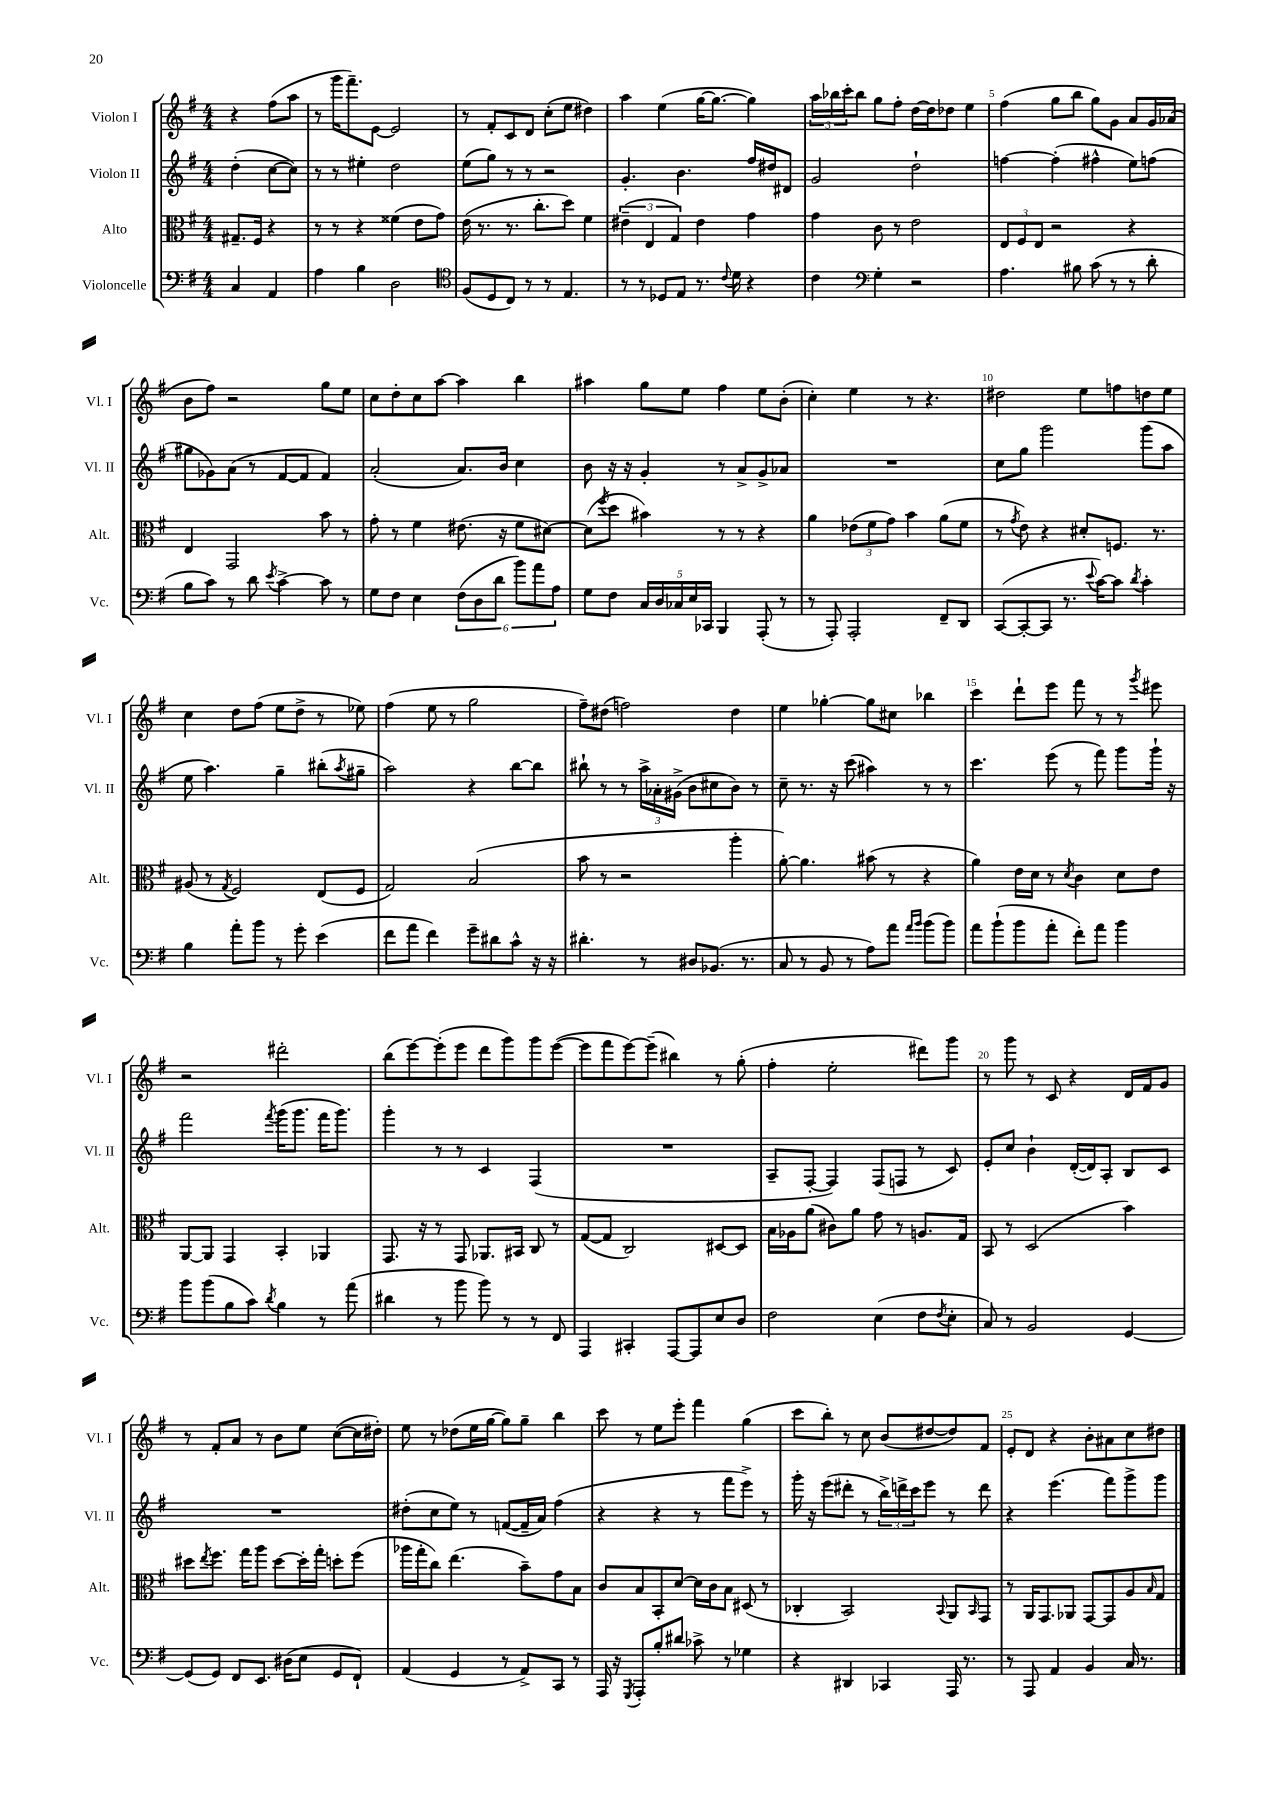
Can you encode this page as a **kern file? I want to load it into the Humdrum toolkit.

**kern	**kern	**kern	**kern
*staff4	*staff3	*staff2	*staff1
*clefF4	*clefC3	*clefG2	*clefG2
*k[f#]	*k[f#]	*k[f#]	*k[f#]
*M4/4	*M4/4	*M4/4	*M4/4
4C/	8.G#~/L	(4dd'\	4r
.	16F#/Jk	.	.
4AA/	4r	[8cc\L	(8ff#\L
.	.	8cc\]J)	8aa\J
=	=	=	=
4A\	8r	8r	8r
.	8r	8r	16ggg\LK
.	.	.	8.fff#~\)
4B\	4r	4ee#'\	.
.	.	.	[8e\J
2D\	(4f##\	2dd\	2e/]
.	8e\L	.	.
.	8g\J)	.	.
=	=	=	=
*clefC4	*	*	*
(8F#/L	(16e\	(8ee\L	8r
.	8.r	.	.
8D/	.	8gg\J)	8f#'/L
8C/J)	8.r	8r	8c/
8r	.	8r	8d/J
.	8.cc'\L	.	.
8r	.	2r	(8cc'\L
4.E/	8dd\J)	.	8ee\J
.	4f#\	.	4dd#\)
=	=	=	=
8r	(6e#~\	4.g'/	4aa\
8r	.	.	.
.	6E/	.	.
8D-/L	.	.	(4ee\
.	6G/)	.	.
8E/J	.	4.b\	.
8.r	4e#\	.	[16gg\LK
.	.	.	8.gg\_J
8qqc/	.	.	.
16d\	.	.	.
4r	4g\	16ff#/LL	4gg\])
.	.	16dd#/J	.
.	.	8d#/J	.
=	=	=	=
4c\	4g\	2g/	24aa\LL
.	.	.	24bb-\
.	.	.	24ccc'\J
.	.	.	8bb-\J
*clefF4	*	*	*
4G'\	8c\	.	8gg\L
.	8r	.	8ff#'\J
2r	2e\	2dd`\	[16dd\LL
.	.	.	16dd\]J
.	.	.	8dd-\J
.	.	.	4ee\
=	=	=	=
4.A\	12E/L	[4ff\	(4ff#\
.	12F#/	.	.
.	12E/J	.	.
.	2r	(4ff'\]	8gg\L
8B#\	.	.	8bb\J
(8c\	.	4ff#^^\	8gg\L)
8r	.	.	8g\J
8r	4r	8ee\L)	8a/L
8d'\	.	(8ff\J	16g/L
.	.	.	(16a-/JJ
=	=	=	=
8B\L	4E/	8gg#\L	8b\L
8c\J)	.	8g-\)	8ff#\J)
8r	2GG/	(8a\J	2r
8d\	.	8r	.
8qe/	.	.	.
[4c^\	.	[8f#/L	.
.	.	8f#/]J	.
8c\]	8b\	4f#/)	8gg\L
8r	8r	.	8ee\J
=	=	=	=
8G\L	8g'\	(2a'/	8cc\L
8F#\J	8r	.	8dd'\
4E\	4f#\	.	8cc\
.	.	.	[8aa\J
(12F#\L	(8.e#\	8.a/L)	4aa\]
12D\	.	.	.
12d\J	.	.	.
.	16r	16b/Jk	.
12b\L)	8f#\L	4cc\	4bb\
12a\	.	.	.
.	[8d#\J)	.	.
12A\J	.	.	.
=	=	=	=
8G\L	(8d#\]L	8b\	4aa#\
.	8qff#/	.	.
8F#\J	8dd\J	16r	.
.	.	16r	.
20C/LL	4b#\)	4g'/	8gg\L
20D/	.	.	.
20C-/	.	.	.
.	.	.	8ee\J
20E/	.	.	.
20CC-/JJ	.	.	.
4BBB/	8r	8r	4ff#\
.	8r	8a^/L	.
(8AAA'/	4r	8g^/	8ee\L
8r	.	8a-/J	(8b'\J
=	=	=	=
8r	4a\	1r	4cc'\)
8AAA'/)	.	.	.
2AAA'/	(12e-\L	.	4ee\
.	12f#\	.	.
.	12g\J)	.	.
.	4b\	.	8r
.	.	.	4.r
8FF#~/L	(8a\L	.	.
8DD/J	8f#\J	.	.
=	=	=	=
([8CC/L	8r	8cc\L	2dd#\
.	8qg/	.	.
8CC'/_	8e\)	8gg\J	.
8CC/]J	4r	2ggg\	.
8.r	.	.	.
.	8d#'/L	.	8ee\L
8qqe/	.	.	.
[16c\LK)	.	.	.
8c\]J	8.F/J	.	8ff\
8qd/	.	.	.
4c'\	.	(8ggg\L	8dd\
.	8.r	.	.
.	.	8aa\J	8ee\J
=	=	=	=
4B\	(8A#/	8ee\	4cc\
.	8r	4.aa\)	.
.	8qG/	.	.
8a'\L	2F#/)	.	8dd\L
8b\J	.	.	(8ff#\J
8r	.	4gg~\	8ee\L
8g'\	.	.	8dd^\J
(4e\	(8E/L	(8bb#'\L	8r
.	.	8qaa/	.
.	8F#/J	8gg#~\J	8ee-\)
=	=	=	=
8f#\L	2G/)	2aa\)	(4ff#\
8a\J	.	.	.
4f#\)	.	.	8ee\
.	.	.	8r
8g~\L	(2B/	4r	2gg\
8d#\	.	.	.
8c^^\J	.	[8bb\L	.
16r	.	8bb\]J	.
16r	.	.	.
=	=	=	=
4.d#'\	8b\	8bb#`\	8ff#~\L)
.	8r	8r	(8dd#\J
.	2r	8r	2ff\)
8r	.	24aa^\LL	.
.	.	24a-'\	.
.	.	(24g#^\JJ	.
8D#/L	.	8b\L	.
(8.BB-/J	.	8cc#\	.
.	4aa'\	8b\J)	4dd#\
8.r	.	.	.
.	.	8r	.
=	=	=	=
8C/	[8a'\)	8cc~\	4ee\
8r	4.a\]	8.r	.
8BB/	.	.	[4gg-'\
.	.	16r	.
8r	.	(8ccc\	.
8A\L)	(8b#\	4aa#\)	8gg-\]L
8a\J	8r	.	8cc#\J
16qqa/LL	.	.	.
16qqb/JJ	.	.	.
(8b\L	4r	8r	4bb-\
8b\J)	.	8r	.
=	=	=	=
8a\L	4a\)	4.ccc\	4ccc\
(8b`\	.	.	.
8b\	16e\LL	.	8ddd`\L
.	16d\JJ	.	.
8a'\J	8r	(8eee\	8eee\J
.	8qd/	.	.
8f#'\L)	4c\	8r	8fff#\
8a\J	.	8fff#\)	8r
4b\	8d\L	8ggg\L	8r
.	.	.	8qggg/
.	8e\J	16ggg`\Jk	8eee#\
.	.	16r	.
=	=	=	=
8b\L	[8AA/L	2fff#\	2r
(8b\	8AA/]J	.	.
8B\	4GG/	.	.
8c\J)	.	.	.
8qd/	.	8qfff#/	.
4B\	4BB'/	(16ggg\LK	2ddd#'\
.	.	8.ggg\J	.
8r	4AA-/	16fff#\LK	.
.	.	8.ggg\J)	.
(8a\	.	.	.
=	=	=	=
4d#\	8.GG/	4ggg'\	(8bb\L
.	.	.	[8eee\)
.	16r	.	.
8r	8r	8r	(8eee'\]
8b\	8GG/	8r	8eee\J
8b\)	8.AA-/L	4c/	8ddd\L
8r	.	.	8ggg\)
.	16BB#/Jk	.	.
8r	8C/	(4F#/	8ggg\
8FF#/	8r	.	([8eee\J
=	=	=	=
4AAA/	([8G/L	1r	8eee\]L
.	8G/]J	.	8fff#\
4CC#'/	2C/)	.	[8eee\)
.	.	.	(8eee~\]J
[8AAA/L	.	.	4bb#\)
8AAA/]	.	.	.
8E/	[8D#/L	.	8r
8D/J	8D#/]J	.	(8gg'\
=	=	=	=
2F#\	16B\LL	8A~/L	4ff#'\
.	16A-\J	.	.
.	(8a\J	[8F#'/J	.
.	8c#\L)	4F#/])	2ee'\
.	8a\J	.	.
(4E\	8g\	(8F#/L	.
.	8r	8F/J	.
8F#\L	8.A/L	8r	8ddd#\L)
8qF#/	.	.	.
8E'\J	.	8c/)	8ggg\J
.	16G/Jk	.	.
=	=	=	=
8C/)	8BB/	8e'/L	8r
8r	8r	8cc/J	8ggg\
2BB/	(2D/	4b`\	8r
.	.	.	8c/
.	.	([16d'/LL	4r
.	.	16d/]J)	.
.	.	8A'/J	.
[4GG/	4b\)	8B/L	16d/LL
.	.	.	16f#/J
.	.	8c/J	8g/J
=	=	=	=
(8GG/]L	8dd#\L	1r	8r
.	8qee/	.	.
8GG/J)	8.ff#\J	.	8f#'/L
8FF#/L	.	.	8a/J
.	16gg\LK	.	.
8.EE/J	8aa\J	.	8r
.	[8dd#\L	.	8b\L
(16D#\LK	.	.	.
8E\J	16dd#'\]L	.	8ee\J
.	16gg'\JJ	.	.
8GG/L	8dd'\L	.	([8cc\L
8FF#`/J)	(8ff#\J	.	16cc\]L
.	.	.	16dd#'\JJ)
=	=	=	=
(4AA/	16aa-\LL	(8dd#'\L	8ee\
.	16gg'\J	.	.
.	8cc\J)	8cc\	8r
4GG/	(4.ee\	8ee\J)	(8dd-\L
.	.	8r	16ee\L
.	.	.	[16gg\JJ
8r	.	([8f/L	8gg\]L)
8AA^/L)	8b~\L)	16f~/]L	8gg~\J
.	.	16a/JJ)	.
8CC/J	8g\	(4ff#\	4bb\
8r	8B\J	.	.
=	=	=	=
16AAA/	8c/L	4r	8ccc\
16r	.	.	.
8qGGG/	.	.	.
8AAA'/L	8B/	.	8r
8B'/	8BB'/	4r	8ee\L
8d#/J	[8d/J	.	8eee'\J
8c-^\	16d\]LL	8r	4fff#\
.	16c\J	.	.
8r	8B\J	8fff#\L	.
4G-\	(8D#/	8eee^\J)	(4gg\
.	8r	8r	.
=	=	=	=
4r	4C-'/	16ggg'\	8ccc\L
.	.	16r	.
.	.	(8eee\L	8bb'\J)
4DD#/	2BB/)	8ddd#'\J	8r
.	.	8r	8cc\
4CC-/	.	24bb^\LL)	(8b/L
.	.	24ddd^\	.
.	.	24ccc\J	.
.	.	8eee\J	[8dd#/
.	8qqBB/	.	.
16AAA/	8AA/L	8r	8dd#/])
8.r	.	.	.
.	16qqBB/	.	.
.	8GG/J	8ddd\	8f#/J
=	=	=	=
8r	8r	4r	8e'/L
8AAA/	16AA/LK	.	8d/J
.	8.GG/	.	.
4AA/	.	(4.eee\	4r
.	8AA-/J	.	.
4BB/	[8GG/L	.	8b'\L
.	8GG/]	8fff#\L)	8a#\
16C/	8A/	8ggg^\	8cc\
8.r	.	.	.
.	16qqB/	.	.
.	8G/J	8ggg\J	8dd#\J
==	==	==	==
*-	*-	*-	*-
